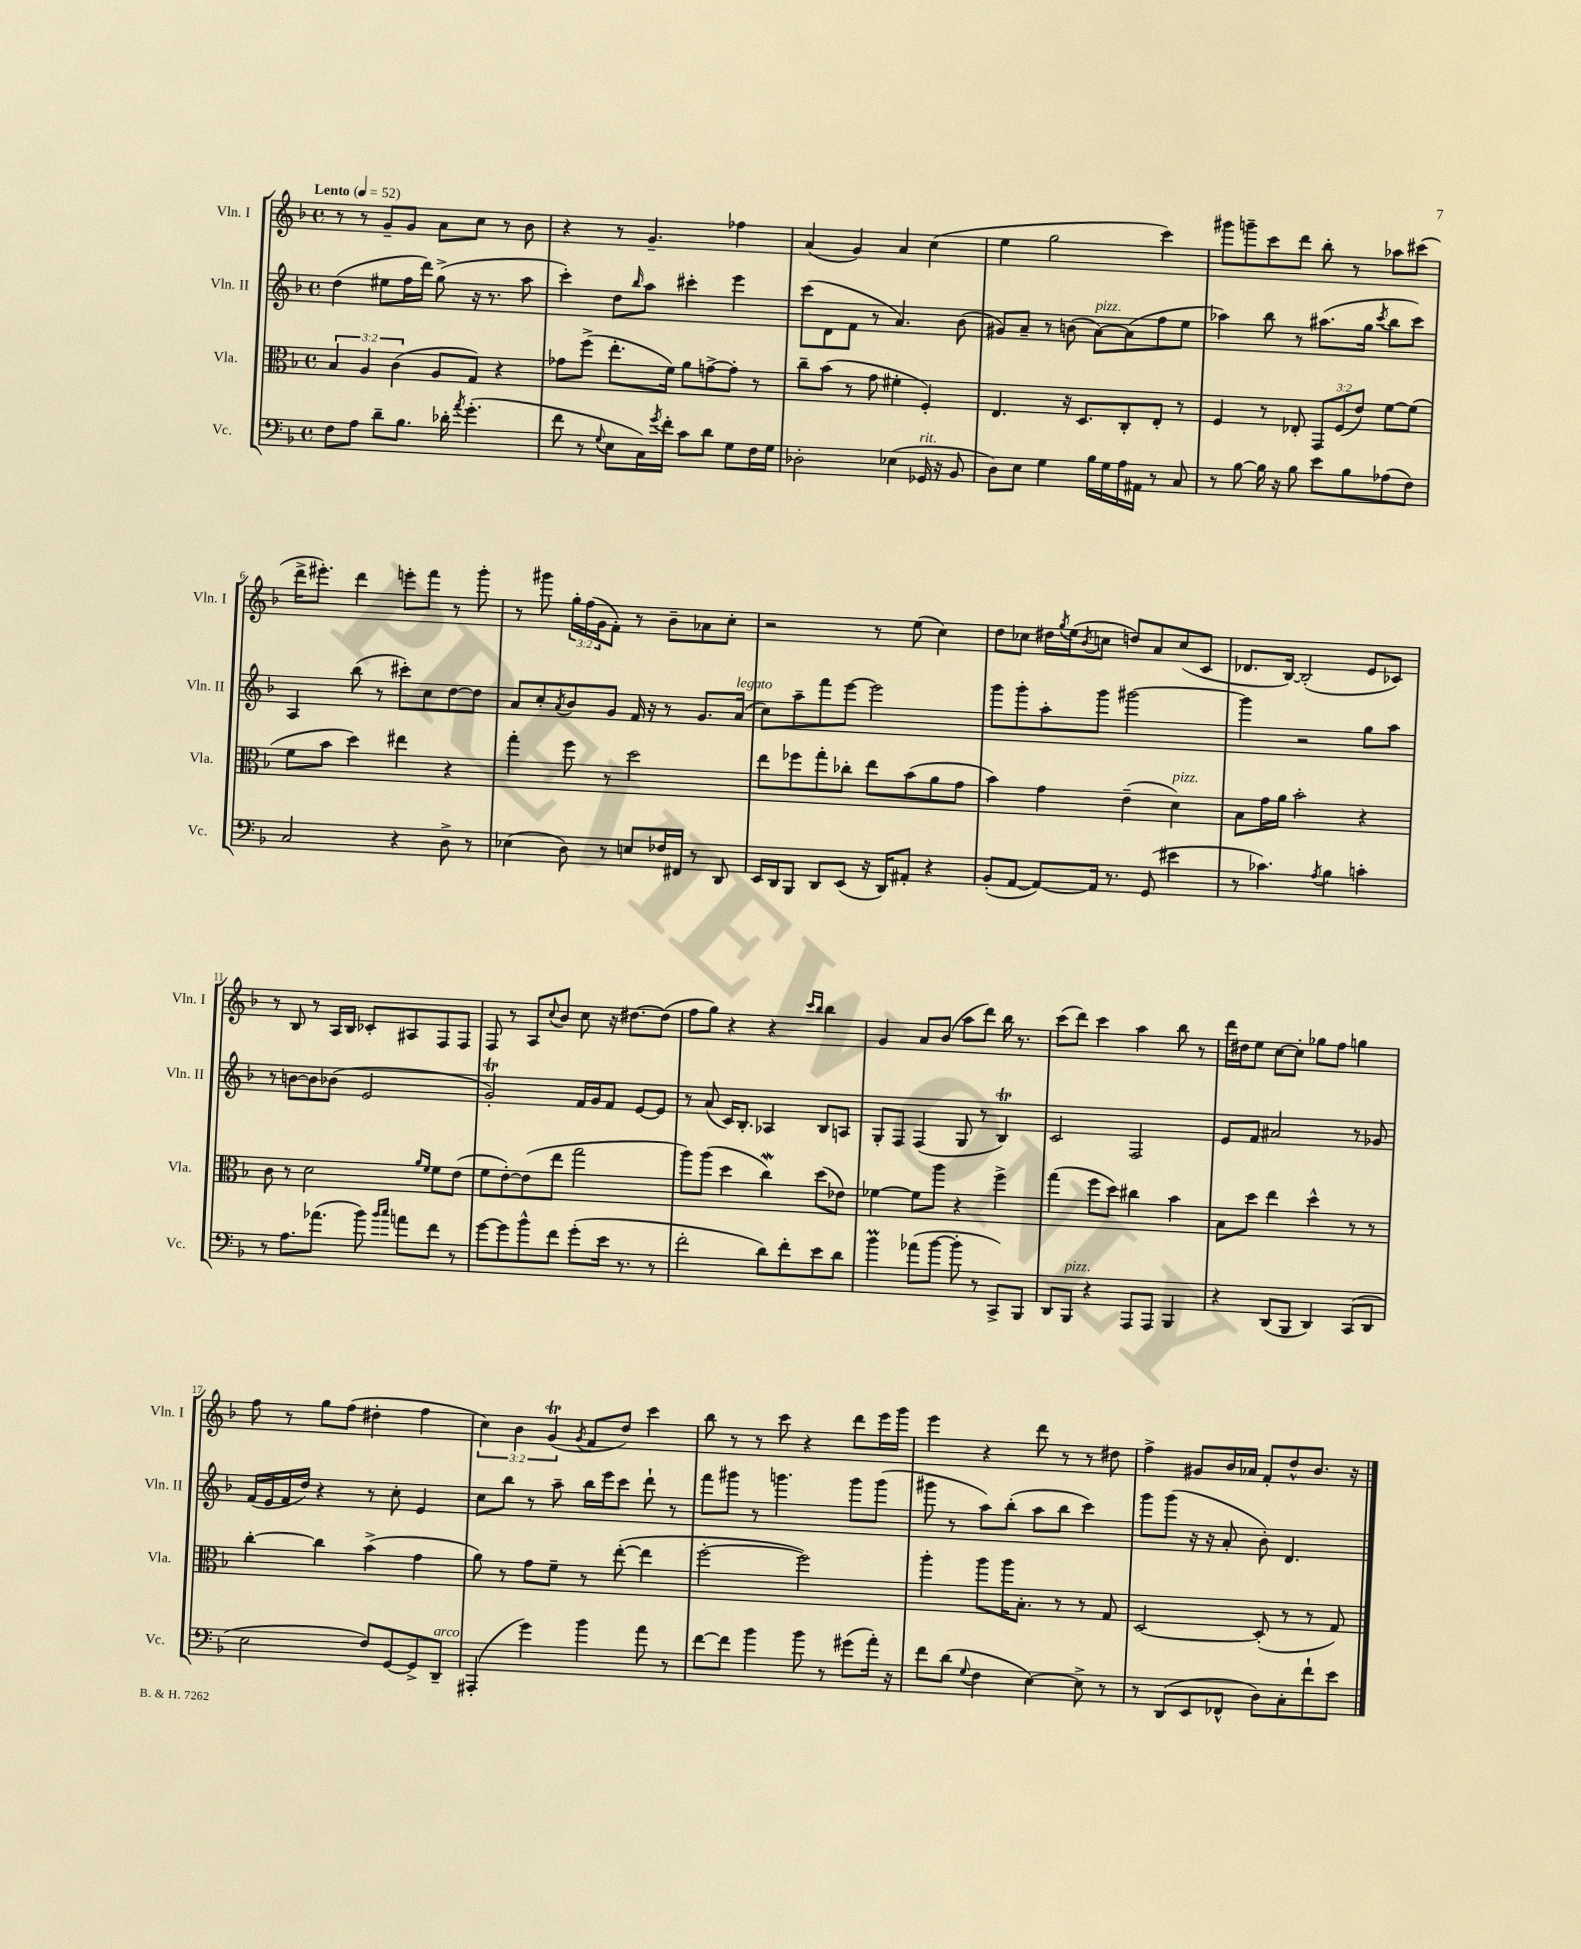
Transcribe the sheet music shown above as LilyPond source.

<<
\new StaffGroup <<
\new Staff = "s0" \with { instrumentName = "Vln. I" shortInstrumentName = "Vln. I" } {
    \clef treble \key f \major \defaultTimeSignature \time 4/4 \override Staff.TupletNumber.text = #tuplet-number::calc-fraction-text \tempo "Lento" 4 = 52
    r8 r8 g'8-- g'8 a'8 c''8 r8 bes'8 |
    r4 r8 g'4.-- fes''4 |
    a'4( g'4) a'4 c''4( |
    e''4 g''2 c'''4) |
    gis'''8 g'''8-- c'''8 d'''8 bes''8-. r8 aes''8 cis'''8( |
    d'''16-> eis'''8.-.) d'''4 e'''8-. f'''8 r8 g'''8-. |
    r8 gis'''8 \tuplet 3/2 { g''16-. f''16( g'16 } f'8-.) r8 bes'8-- aes'8 c''8-. |
    r2 r8 e''8( c''4) |
    d''8 ces''8 dis''16 \acciaccatura { g''8 } e''16( \acciaccatura { bes'8 } c''8 d''8) a'8 c''8( c'8 |
    des'8. bes16~) bes2-.( e'8 ces'8) |
    r8 bes8 r8 a16 bes16 ces'8-. ais8 f8 f8 |
    f8 r8 a8 \appoggiatura { c''8 } bes'8 c''8 r16 dis''8.~ dis''8( |
    f''8 g''8) r4 r4 \grace { c'''16 bes''16 } bes''4 |
    g'4 a'8 bes'8( a''8 d'''8) bes''16 r8. |
    c'''8( d'''8) c'''4 a''4 bes''8 r8 |
    d'''16 dis''16 e''8 c''8~ c''8-. ges''8 f''8 g''4 |
    f''8 r8 g''8 f''8( dis''4-. f''4 |
    \tuplet 3/2 { c''4) bes'4 g'4\trill( } \acciaccatura { g'8 } f'8 d''8) c'''4 |
    bes''8 r8 r8 c'''8 r4 d'''8 e'''16 g'''16 |
    e'''4 r4 d'''8 r8 r8 dis''8 |
    f''4-> gis'8 bes'16 aes'16 f'8-. d''8-^ bes'8. r16 \bar "|." |
}
\new Staff = "s1" \with { instrumentName = "Vln. II" shortInstrumentName = "Vln. II" } {
    \clef treble \key f \major \defaultTimeSignature \time 4/4
    d''4( eis''8 f''16 d'''16) g''8->( r16 r8. a''8 |
    c'''4-.) d''8 \grace { bes''16 } a''8 cis'''4-. e'''4 |
    c'''8( d'8 f'8 r8 a'4.) bes'8( |
    gis'8) a'8-- r8 b'8( a'8~^\markup { \italic "pizz." }) a'8( f''8 e''8 |
    aes''4) bes''8 r8 ais''8.( g''16 \acciaccatura { c'''8 } bes''8 c'''8) |
    a4 bes''8( r8 cis'''8-.) c''8 d''8~ d''8 |
    a'8 c''8-. \acciaccatura { a'8 } bes'8 g'8 f'16 r16 r8 g'8. a'16^\markup { \italic "legato" }( |
    c''8) a''8-- f'''8 e'''8~ e'''2 |
    g'''8 g'''8-. a''8-. g'''8 gis'''2~ |
    gis'''4 r2 g''8 a''8 |
    r8 b'8~ b'8 bes'8( e'2 |
    g'2-.\trill) f'16 g'16 f'8 e'8~ e'8 |
    r8 a'8( c'16) bes8.-. aes4 bes8 a8 |
    g8-. f8 f4( g8 r8 bes4\trill) |
    c'2 f2 |
    e'8 f'8 ais'2 r8 ges'8 |
    f'16( e'16 f'16 d''16) r4 r8 c''8-. e'4 |
    c''8 bes''8 r8 a''8-- bes''16 e'''16 c'''8 d'''8-! r8 |
    f'''8 gis'''8 r8 g'''4. g'''8 g'''8( |
    gis'''8 r8 a''8) bes''8-.( a''8 bes''8 c'''4) |
    g'''8 g'''8( r16 r16 a'8-. bes'8-.) d'4. \bar "|." |
}
\new Staff = "s2" \with { instrumentName = "Vla." shortInstrumentName = "Vla." } {
    \clef alto \key f \major \defaultTimeSignature \time 4/4 \override Staff.TupletNumber.text = #tuplet-number::calc-fraction-text
    \tuplet 3/2 { bes4 a4 c'4( } a8 g8) r4 |
    ges'8 f''8->( e''8.-. f'16) a'8 g'8~-> g'8-. r8 |
    c''8-- bes'8( r8 g'8 fis'4-. f4-.) |
    e4. r16 d8. c8-. e8-. r8 |
    f4 r8 ees8-. \tuplet 3/2 { g,8 f8( e'8) } f'8~ f'8( |
    f'8 bes'8 d''4) eis''4 r4 |
    g''4-. f''8 r8 d''2 |
    e''8 fes''8 g''8-. ces''8-. e''8 bes'8( a'8 g'8 |
    bes'4) g'4 e'4--( d'4^\markup { \italic "pizz." }) |
    bes8 g'16 a'16 bes'2-. r4 |
    c'8 r8 d'2 \grace { a'16 f'16 } f'8 e'8( |
    f'8 e'8~-.) e'8( e''8 g''2 |
    a''8) a''8( d''4 c''4\mordent) d''8( ees'8) |
    fes'4~ fes'8 a''8 r4 f''4-> |
    g''4( f''8 d''8) cis''4 bes'4 |
    bes8 d''8 e''4 d''4-^ r8 r8 |
    c''4~-. c''4 bes'4->( g'4 |
    a'8) r8 g'8 f'8-- r8 e''8~-.( e''4 |
    f''2~-. f''2) |
    a''4-. a''8 a''16 bes8.-. r8 r8 g8 |
    d2~ d8-.( r8 r8 g8) \bar "|." |
}
\new Staff = "s3" \with { instrumentName = "Vc." shortInstrumentName = "Vc." } {
    \clef bass \key f \major \defaultTimeSignature \time 4/4
    f8 a8 d'8-- bes8. des'16-. \acciaccatura { a'8 } g'4.-.( |
    f'8 r8 \appoggiatura { g8 } e8 c16) \acciaccatura { g'8 } f'16-. c'8 d'8 g8 f16 g16 |
    des2-. ees4( ges,16^\markup { \italic "rit." } r16 bes,8 |
    d8) e8 g4 bes16 g16 a16 ais,16 r8 c8 |
    r8 bes8~ bes16 r16 bes8 e'8 bes8 aes8( f8) |
    c2 r4 d8-> r8 |
    ees4( d8) r8 e8 fes16 fis,16 r8 d,8 |
    e,16 d,16 bes,,8 d,8 e,8( r16 d,16) ais,8-. r4 |
    bes,8-.( a,8~ a,8~) a,16 r8. g,8( eis'4 |
    r8 ces'4.) \acciaccatura { a8 } bes4 c'4-. |
    r8 a8. aes'8.( bes'8) \grace { bes'16 c''16 } a'8 f'8 r8 |
    g'8~ g'8 bes'8-^ f'8 g'8-.( e'16 r8. r8 |
    f'2-. d'8) f'8-. e'8 d'8 |
    bes'4\prall aes'8( bes'8~ bes'8-. r8 c,8->) bes,,8 |
    d,8 bes,,8^\markup { \italic "pizz." } r4 a,,8 a,,8 bes,,4 |
    r4 d,8( bes,,8 d,4) c,8( d,8 |
    e2 f8) g,8~ g,8-> d,8--^\markup { \italic "arco" } |
    ais,,4-.( g'4) bes'4 a'8 r8 |
    f'8~ f'8 bes'4 bes'8 r8 gis'8( a'16-.) r16 |
    f'8 d'8( \appoggiatura { g8 } f4 e4~) e8-> r8 |
    r8 d,8( e,8 fes,8-^ d8) c8-. f'8-! e'8 \bar "|." |
}
>>
>>
